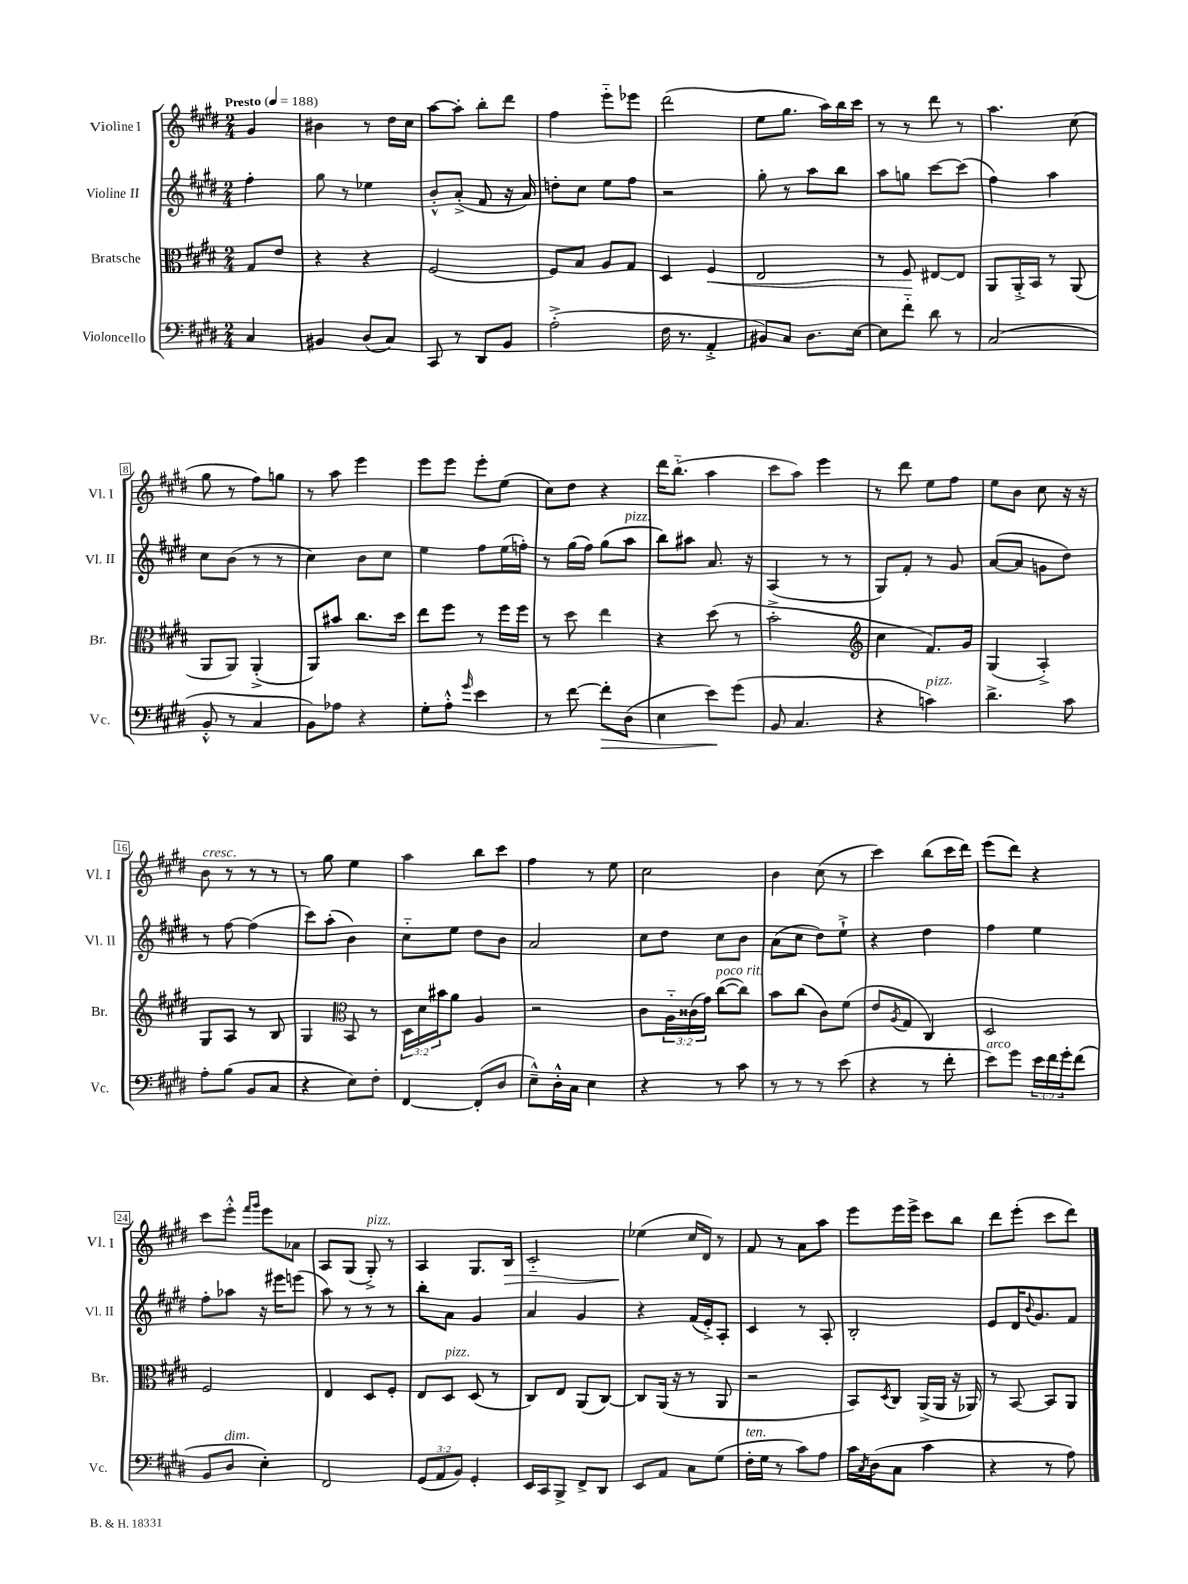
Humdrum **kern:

**kern	**kern	**kern	**kern
*staff4	*staff3	*staff2	*staff1
*clefF4	*clefC3	*clefG2	*clefG2
*k[f#c#g#d#]	*k[f#c#g#d#]	*k[f#c#g#d#]	*k[f#c#g#d#]
*M2/4	*M2/4	*M2/4	*M2/4
*MM188	*MM188	*MM188	*MM188
4C#	8G#	4ff#'	4g#
.	8e	.	.
=	=	=	=
4BB#	4r	8gg#	4b#
.	.	8r	.
(8D#	4r	4ee-	8r
8C#)	.	.	16dd#
.	.	.	16cc#
=	=	=	=
8CC#	[2F#	8b'^^	[8aa
8r	.	(8a'^	8aa']
8DD#	.	8f#	8bb'
8BB	.	16r	8ddd#
.	.	16a)	.
=	=	=	=
(2A'^	8F#]	8dd'	4ff#
.	8B	8cc#	.
.	8A	8ee	8eee'~
.	8G#	8ff#	8eee-
=	=	=	=
16F#	4D#	2r	(2ddd#
8.r	.	.	.
4AA'^	4F#	.	.
=	=	=	=
8BB#)	2E	8gg#'	8ee
8C#	.	8r	8.gg#
8.D#	.	8aa	.
.	.	.	16aa)
.	.	8bb	16bb
[16E	.	.	16ccc#
=	=	=	=
8E]	8r	8aa	8r
8f#'~	8F#	8gg	8r
8d#	[8E#	[8ccc#	8ddd#
8r	8E#]	(8ccc#]	8r
=	=	=	=
(2C#	8AA	4ff#)	4.aa
.	16AA'^	.	.
.	16BB	.	.
.	8r	4aa	.
.	(8AA	.	(8cc#
=	=	=	=
8BB'^^	8AA	8cc#	8gg#
8r	8AA)	(8b	8r
4C#	(4AA'^	8r	8ff#)
.	.	8r	8gg
=	=	=	=
8BB)	8AA)	4cc#)	8r
8A-	8b#	.	8aa
4r	8.cc#	8b	4eee
.	.	8cc#	.
.	16dd#	.	.
=	=	=	=
8G#'	8ee	4ee	8eee
8A'^^	8ff#	.	8eee
16qqg#	.	.	.
4e	8r	8ff#	8eee'
.	16ff#	(16ee	(8ee
.	16ff#	16ff')	.
=	=	=	=
8r	8r	8r	8cc#)
[8f#	8dd#	(16gg#	8dd#
.	.	16ff#)	.
8f#']	4ee	(8gg#	4r
(8D#	.	8aa	.
=	=	=	=
4E	4r	8bb)	16ddd#
.	.	.	(8.bb'~
.	.	8aa#	.
8e)	(8dd#	8.a	4aa
(8g#	8r	.	.
.	.	16r	.
=	=	=	=
8BB	2b'^	(4A	8ccc#
4.C#	.	.	8aa)
.	.	8r	4eee
.	.	8r	.
=	=	=	=
*	*clefG2	*	*
4r	4cc#	8G#)	8r
.	.	8f#'	8ddd#
4c)	8.f#)	8r	8ee
.	.	8g#	8ff#
.	16g#	.	.
=	=	=	=
4.d#^	(4G#	([8a	8ee
.	.	8a]	8b
.	4A'^)	8g	8cc#
8c#	.	8dd#)	16r
.	.	.	16r
=	=	=	=
8A'	8G#	8r	8b
(8B	8A	[8ff#	8r
8BB	8r	(4ff#]	8r
8C#	8B	.	8r
=	=	=	=
4r	4G#	8ccc#)	8r
.	.	(8aa'	8gg#
*	*clefC3	*	*
8E)	8BB	4b)	4ee
8F#'	8r	.	.
=	=	=	=
[4FF#	24D#	8cc#'~	4aa
.	24d#	.	.
.	24b#	.	.
.	8a	8ee	.
(8FF#']	4A	8dd#	8bb
8D#	.	8b	8ccc#
=	=	=	=
8E~^^)	2r	2a	4ff#
16D#'^^	.	.	.
16C#	.	.	.
4E	.	.	8r
.	.	.	8ee
=	=	=	=
4r	8c#	8cc#	2cc#
.	24A'~	8dd#	.
.	(24c##	.	.
.	24g#)	.	.
8r	([8cc#	8cc#	.
8c#	8cc#])	8b	.
=	=	=	=
8r	8b	(8a	4b
8r	(8cc#	8cc#	.
8r	8c#)	8dd#)	(8cc#
(8e	(8f#	8ee`^	8r
=	=	=	=
4r	8e	4r	4ccc#)
.	8qA	.	.
.	8G#	.	.
8r	4C#)	4dd#	(8bb
8f#'	.	.	16ccc#
.	.	.	16ddd#)
=	=	=	=
8e)	2D#	4ff#	(8eee
8g#	.	.	8ddd#)
24e	.	4ee	4r
24f#	.	.	.
24g#'	.	.	.
(8f#	.	.	.
=	=	=	=
8BB	2F#	8ff#'	8ccc#
8D#	.	8aa-	8eee'^^
.	.	.	16qqfff#
.	.	.	16qqggg#
4E')	.	16r	8eee
.	.	16eee#	.
.	.	(8eee	8a-
=	=	=	=
2FF#	4E	8aa)	8A
.	.	8r	(8G#
.	8D#	8r	8G#'^)
.	8F#'	8r	8r
=	=	=	=
(12GG#	8E	8bb'	4A
12AA	.	.	.
.	8D#	8a	.
12BB)	.	.	.
4GG#'	(8D#	4g#	8.G#
.	8r	.	.
.	.	.	16B
=	=	=	=
16EE	8C#)	4a	2c#'~
16CC#	.	.	.
8BBB^	8E	.	.
8FF#^	(8AA	4g#	.
8DD#	[8C#)	.	.
=	=	=	=
8EE	8C#]	4r	(4ee-
8AA	(16AA	.	.
.	16r	.	.
8C#	8r	(16f#	16cc#
.	.	16e'^)	16d#)
(8G#	8AA	8A'	8r
=	=	=	=
16F#'	2r	4c#	8f#
16G#	.	.	.
8r	.	.	8r
8c#)	.	8r	8a
8A	.	8A'	8aa
=	=	=	=
16c#	8BB)	2B'	8eee
8qC#	.	.	.
(16D#	.	.	.
.	8qD#	.	.
8C#	8C#	.	16eee
.	.	.	16eee^
4c#	(16AA^	.	8ccc#
.	16AA	.	.
.	16r	.	8bb
.	16AA-)	.	.
=	=	=	=
4r	8r	8e	8ddd#
.	[8BB	16d#	(8eee'
.	.	8qqb	.
.	.	8.g#	.
8r	8BB]	.	8ccc#
8A)	8AA	8f#	8ddd#)
==	==	==	==
*-	*-	*-	*-
